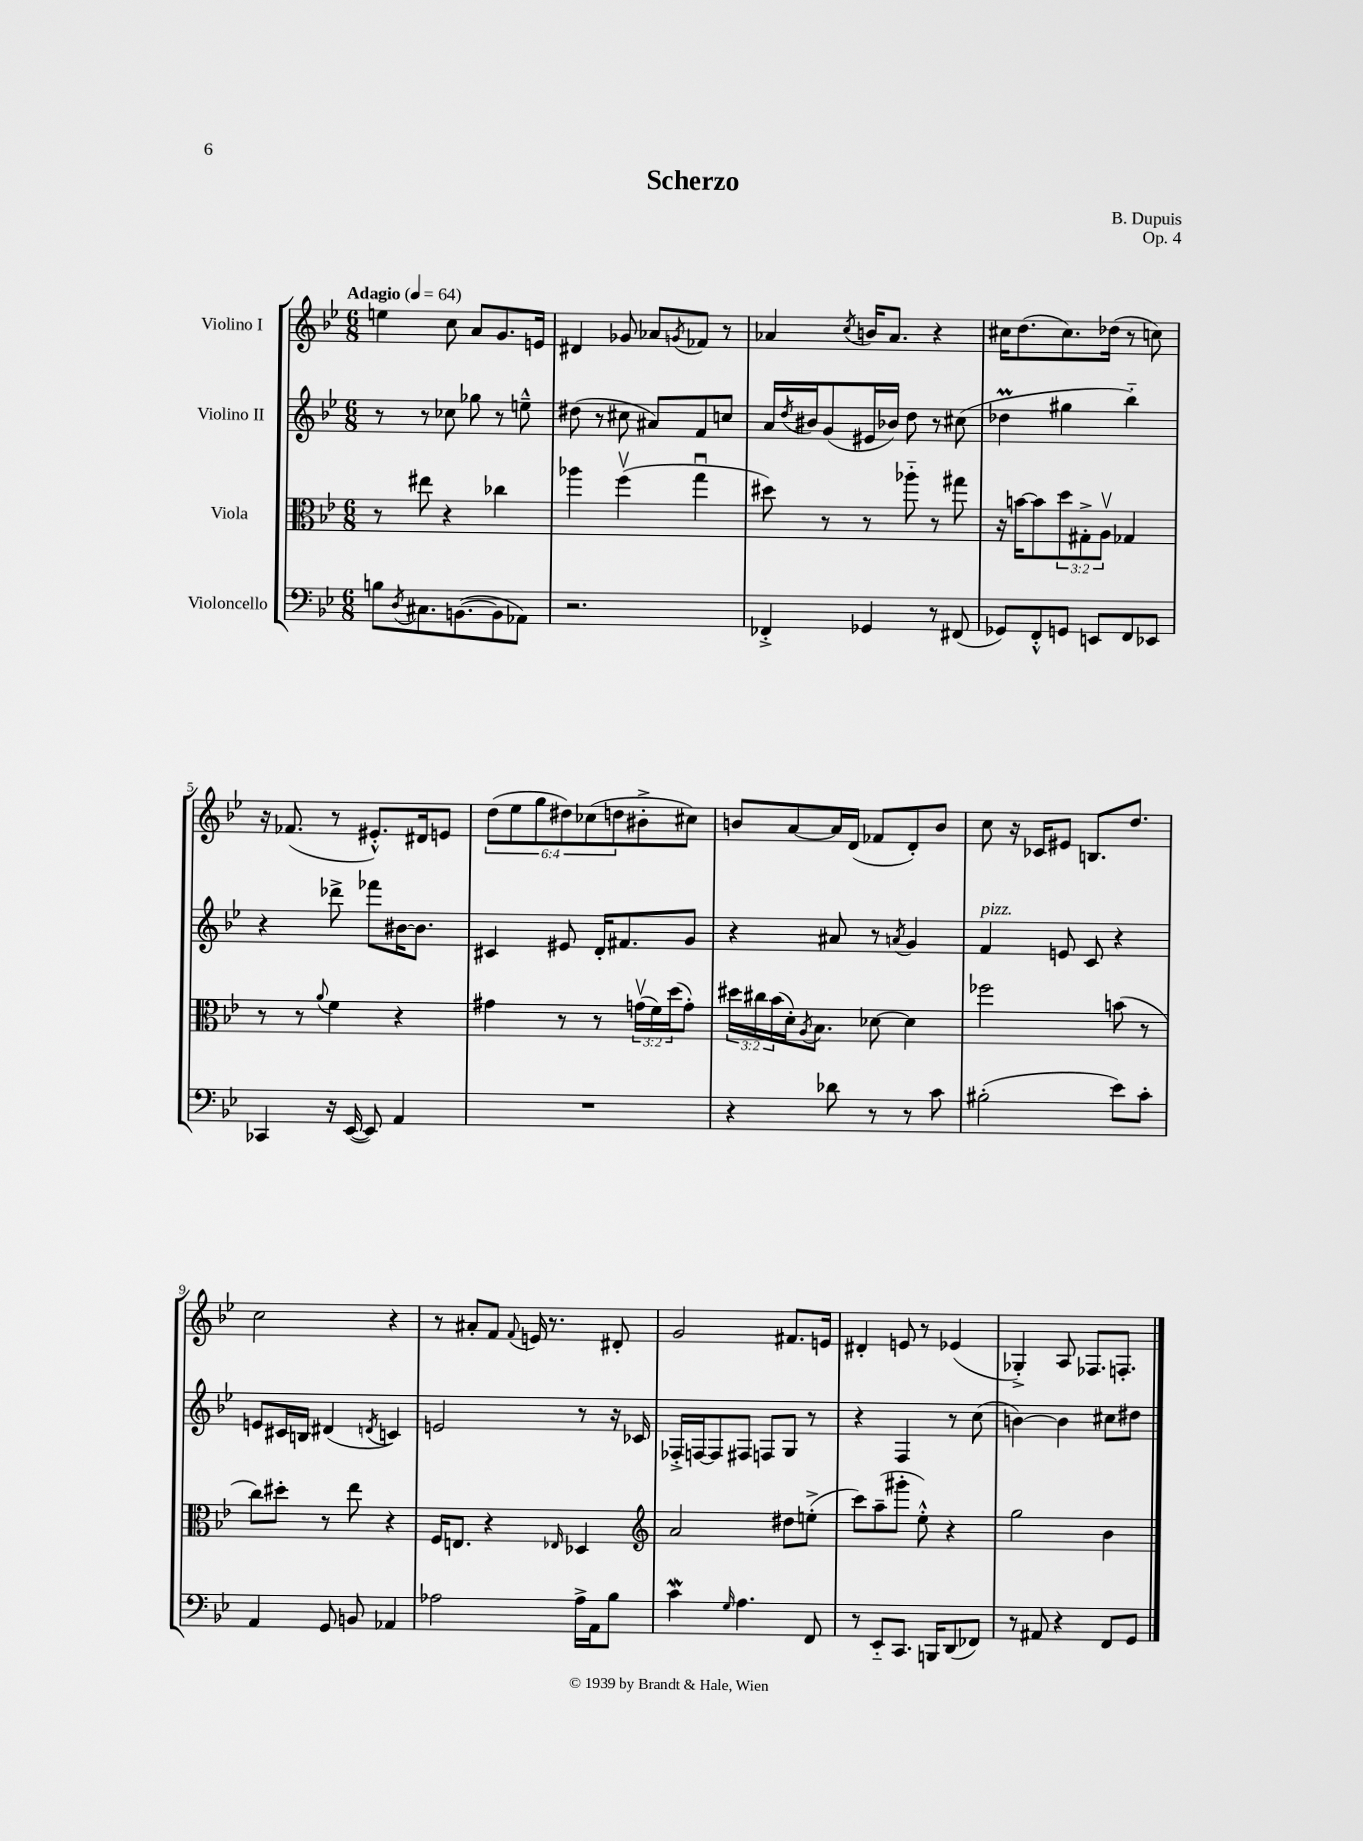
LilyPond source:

\header { title = "Scherzo" composer = "B. Dupuis" opus = "Op. 4" }
<<
\new StaffGroup <<
\new Staff = "s0" \with { instrumentName = "Violino I" } {
    \clef treble \key bes \major \numericTimeSignature \time 6/8 \override Staff.TupletNumber.text = #tuplet-number::calc-fraction-text \tempo "Adagio" 4 = 64
    e''4 c''8 a'8 g'8. e'16 |
    dis'4 ges'8 aes'8 \acciaccatura { g'8 } fes'8 r8 |
    aes'4 \acciaccatura { c''8 } b'16 aes'8. r4 |
    cis''16 d''8.( cis''8.) des''16( r8 c''8) |
    r16 fes'8.( r8 eis'8.-.-^) dis'16 e'8 |
    \tuplet 6/4 { d''8( ees''8 g''8 dis''8) ces''8( d''8 } bis'8-.-> cis''8) |
    b'8 a'8~ a'16 d'16( fes'8 d'8-.) b'8 |
    c''8 r16 ces'16 eis'8 b8. d''8. |
    c''2 r4 |
    r8 ais'8-. f'8 \appoggiatura { f'8 } e'16 r8. dis'8-. |
    g'2 fis'8. e'16 |
    dis'4-. e'8 r8 ees'4( |
    ges4-.->) a8 fes8. f8.-. \bar "|." |
}
\new Staff = "s1" \with { instrumentName = "Violino II" } {
    \clef treble \key bes \major \numericTimeSignature \time 6/8
    r8 r8 ces''8 ges''8 r8 e''8---^ |
    dis''8( r8 cis''8 ais'8) f'8 c''8 |
    a'16 \acciaccatura { d''8 } bis'16 g'8( eis'16 bes'16) d''8 r8 cis''8( |
    des''4\prall gis''4 bes''4-_) |
    r4 des'''8-> fes'''8 bis'16~ bis'8. |
    cis'4 eis'8 d'16-. fis'8. g'8 |
    r4 ais'8 r8 \acciaccatura { a'8 } g'4 |
    f'4^\markup { \italic "pizz." } e'8 c'8 r4 |
    e'8 cis'16 b16 dis'4( \acciaccatura { d'8 } c'4) |
    e'2 r8 r16 ces'16 |
    fes16-.-> f16~ f8 fis8 f8 g8 r8 |
    r4 f4 r8 c''8( |
    b'4~) b'4 cis''8 dis''8 \bar "|." |
}
\new Staff = "s2" \with { instrumentName = "Viola" } {
    \clef alto \key bes \major \numericTimeSignature \time 6/8 \override Staff.TupletNumber.text = #tuplet-number::calc-fraction-text
    r8 eis''8 r4 ces''4 |
    aes''4 f''4\upbow( g''4\downbow |
    dis''8) r8 r8 aes''8-_ r8 gis''8 |
    r16 b'16~ b'8 \tuplet 3/2 { d''8 gis8-.-> a8\upbow } ges4 |
    r8 r8 \appoggiatura { a'8 } f'4 r4 |
    gis'4 r8 r8 \tuplet 3/2 { g'16\upbow( f'16) d''16( } g'8-.) |
    \tuplet 3/2 { dis''16 cis''16 bes'16( } d'16-.) \acciaccatura { a8 } bes8. des'8~ des'4 |
    fes''2 b'8( r8 |
    c''8) dis''8-. r8 ees''8 r4 |
    f16 e8. r4 \grace { ees16 } des4 |
    \clef treble a'2 dis''8 e''8-.->( |
    c'''8) a''8--( gis'''8-. ees''8-.-^) r4 |
    g''2 bes'4 \bar "|." |
}
\new Staff = "s3" \with { instrumentName = "Violoncello" } {
    \clef bass \key bes \major \numericTimeSignature \time 6/8
    b8 \acciaccatura { d8 } cis8. b,8.~( b,8 aes,8) |
    r2. |
    fes,4-.-> ges,4 r8 fis,8( |
    ges,8) f,8-.-^ g,8 e,8 f,8 ees,8 |
    ces,4 r16 ees,16~( ees,8) a,4 |
    R2. |
    r4 des'8 r8 r8 c'8 |
    bis2-.( ees'8) c'8-. |
    a,4 g,8 b,8 aes,4 |
    aes2 aes16-> a,16 bes8 |
    c'4\mordent \grace { g16 } a4. f,8 |
    r8 ees,8-_ c,8. b,,16 d,8( fes,8) |
    r8 ais,8 r4 f,8 g,8 \bar "|." |
}
>>
>>
